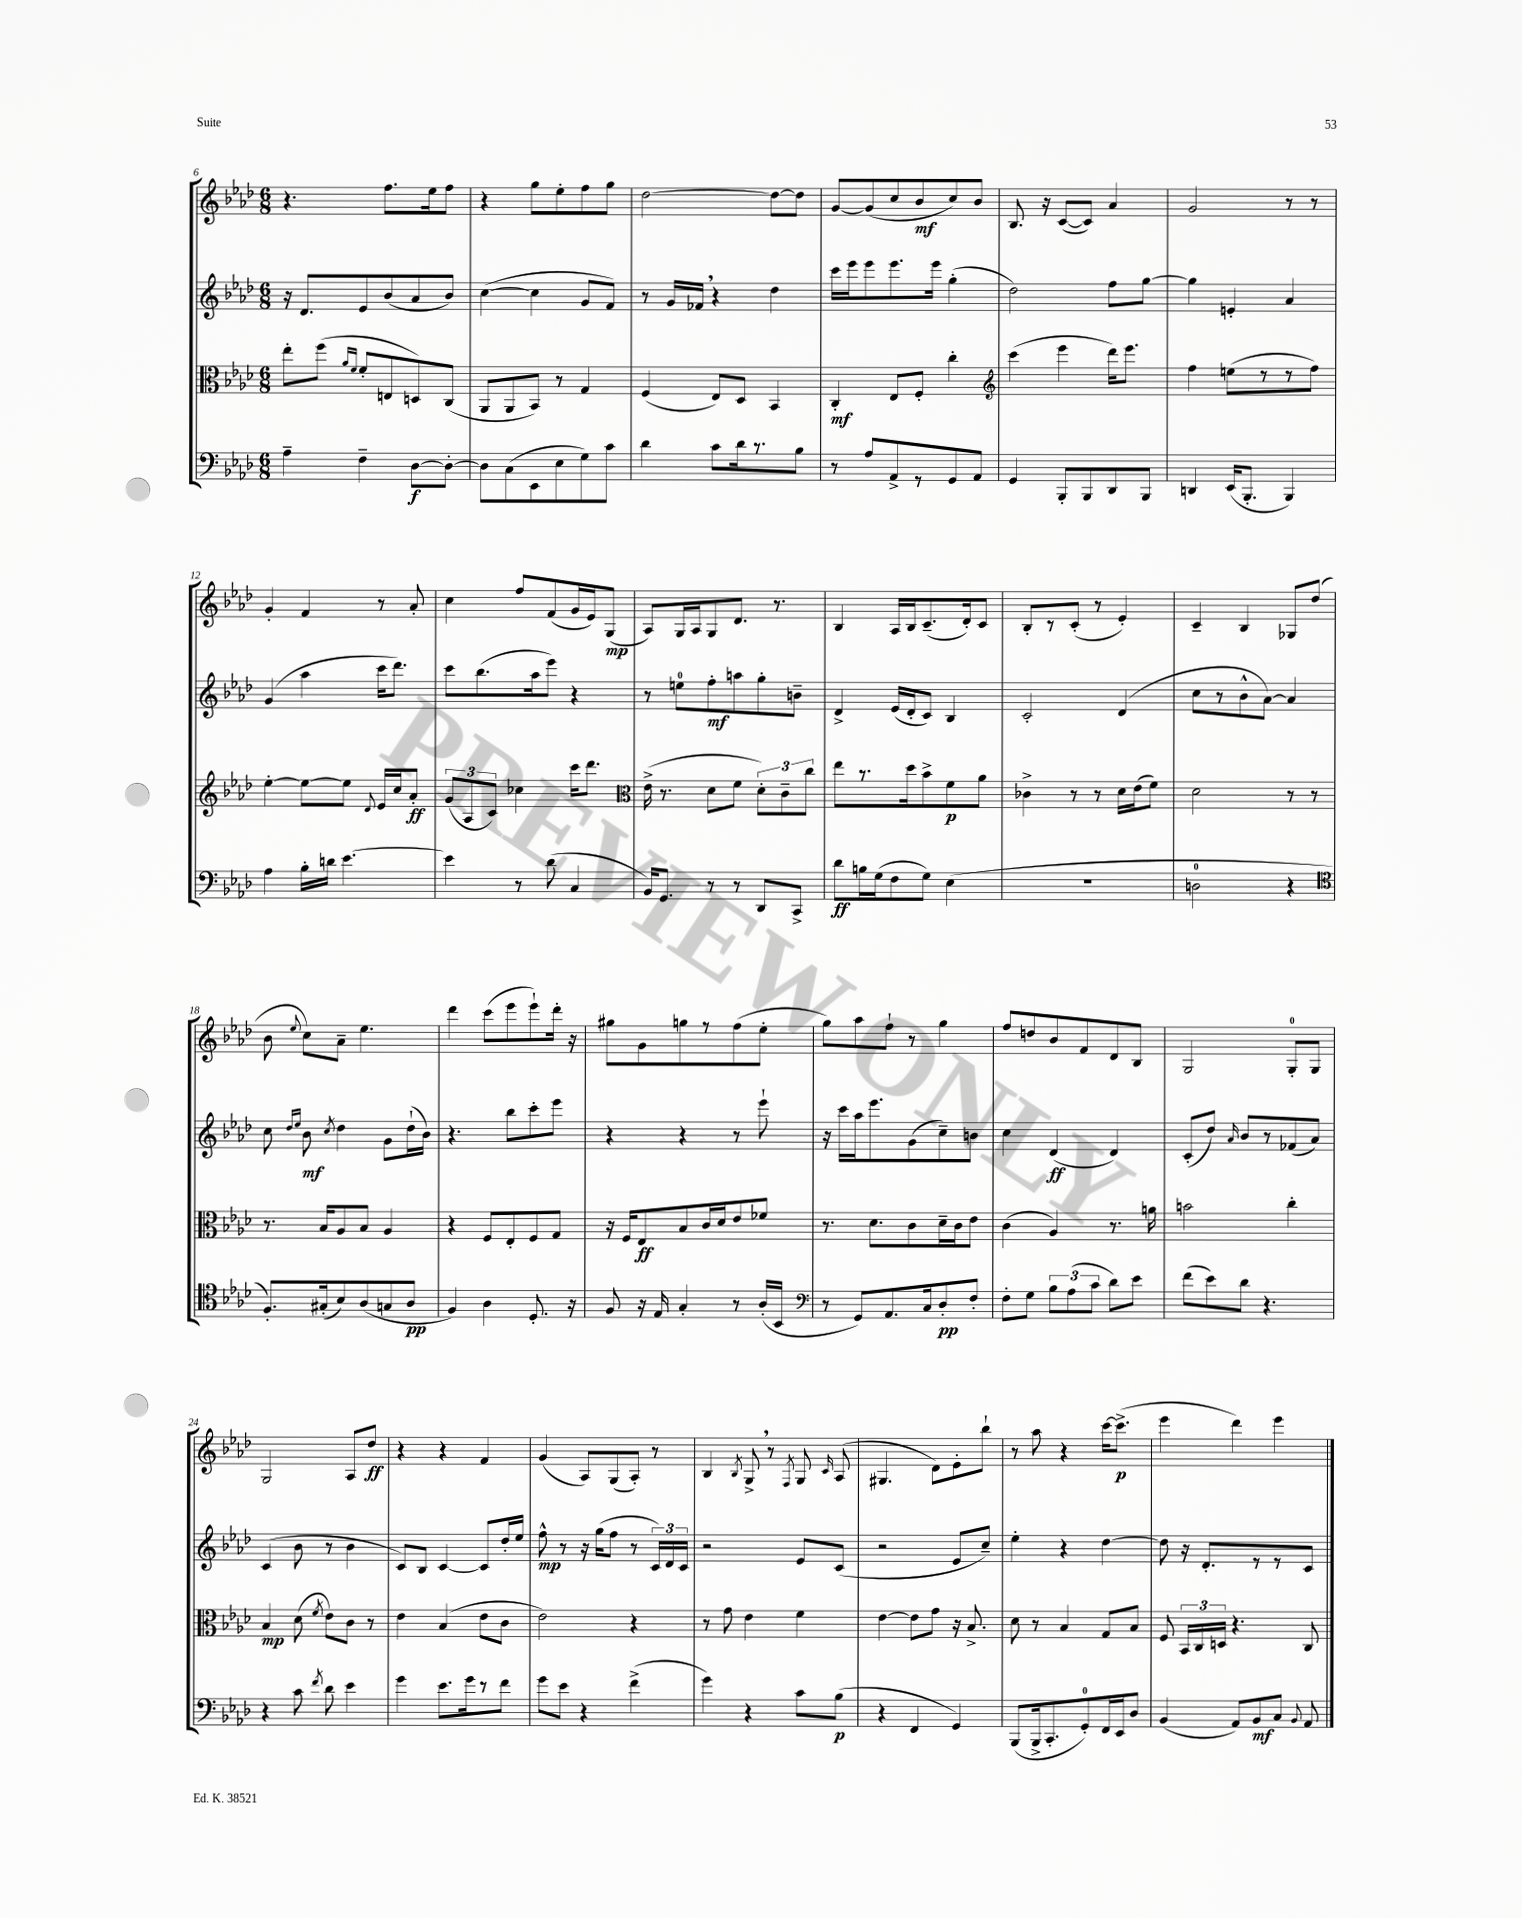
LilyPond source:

<<
\new StaffGroup <<
\new Staff = "s0" {
    \clef treble \key aes \major \numericTimeSignature \time 6/8
    \autoBeamOff r4. f''8.[ ees''16 f''8] |
    r4 g''8[ ees''8-. f''8 g''8] |
    des''2~ des''8[~ des''8] |
    g'8[~ g'8( c''8 bes'8\mf c''8) bes'8] |
    bes8. r16 c'8[~( c'8]) aes'4 |
    g'2 r8 r8 |
    g'4-. f'4 r8 aes'8-. |
    c''4 f''8[ f'8( g'16 ees'16) g8]\mp( |
    aes8[) g16 aes16 g8 des'8.] r8. |
    bes4 aes16[ bes16 c'8.--( des'16-.) c'8] |
    bes8[-. r8 c'8]-.( r8 ees'4-.) |
    c'4-- bes4 ges8[ des''8]( |
    bes'8 \appoggiatura { ees''8 } c''8[) aes'8]-- ees''4. |
    des'''4 c'''8[( ees'''8 ees'''8-!) des'''16]-. r16 |
    gis''8[ g'8 g''8 r8 f''8( ees''8]-. |
    g''8[) aes''8 f''8]-! r8 g''4 |
    f''8[ d''8 bes'8 f'8 des'8 bes8] |
    g2 g8[-0-. g8] |
    g2 aes8[ des''8]\ff |
    r4 r4 f'4 |
    g'4( aes8[) g8( aes8]-.) r8 |
    bes4 \acciaccatura { bes8 } g8-> \breathe r8 \acciaccatura { f8 } g8 \grace { c'16 } aes8( |
    gis4. des'8[) ees'8-. bes''8]-! |
    r8 aes''8 r4 c'''16[~ c'''8.]->\p( |
    ees'''4 des'''4) ees'''4 \bar "|." |
}
\new Staff = "s1" {
    \clef treble \key aes \major \numericTimeSignature \time 6/8
    \autoBeamOff r16 des'8.[ ees'8 bes'8( aes'8 bes'8]) |
    c''4~( c''4 g'8[ f'8]) |
    r8 g'16[ fes'16] \breathe r4 des''4 |
    c'''16[ ees'''16 ees'''8 ees'''8. ees'''16] g''4-.( |
    des''2) f''8[ g''8]~ |
    g''4 e'4-. aes'4 |
    g'4( aes''4 c'''16[ des'''8.]) |
    c'''8[ bes''8.( aes''16 ees'''8]) r4 |
    r8 e''8[-0 f''8-.\mf a''8 g''8-. b'8]-- |
    des'4-> ees'16[( des'16-. c'8]) bes4 |
    c'2-. des'4( |
    c''8[ r8 bes'8-^ aes'8]~) aes'4 |
    c''8 \grace { des''16[ ees''16] } bes'8\mf \acciaccatura { c''8 } des''4 g'8[ des''16-!( bes'16]) |
    r4. bes''8[ c'''8-. ees'''8] |
    r4 r4 r8 ees'''8-! |
    r16 c'''16[ aes''16 ees'''8. g'8( c''8--) b'8] |
    c''4 des'4\ff( des'4) |
    c'8[-.( des''8]) \grace { aes'16 } bes'8[ r8 fes'8( aes'8]) |
    c'4( bes'8 r8 bes'4 |
    c'8[) bes8] c'4~ c'8[ des''16-. ees''16] |
    f''8-^\mp r8 r16 g''16[( f''8] r8 \tuplet 3/2 { c'16[) des'16 c'16] } |
    r2 ees'8[ c'8]( |
    r2 ees'8[ c''8]--) |
    ees''4-. r4 des''4~ |
    des''8 r16 des'8.[-. r8 r8 c'8] \bar "|." |
}
\new Staff = "s2" {
    \clef alto \key aes \major \numericTimeSignature \time 6/8
    \autoBeamOff ees''8[-. f''8]( \grace { aes'16[ f'16] } f'8[-. e8 d8) c8]( |
    aes,8[ aes,8 bes,8]) r8 g4 |
    f4( ees8[) des8] bes,4 |
    c4-.\mf ees8[ f8]-. c''4-. |
    \clef treble c'''4( ees'''4 des'''16[) ees'''8.] |
    f''4 e''8[( r8 r8 f''8]) |
    ees''4~-. ees''8[~ ees''8] \appoggiatura { des'8 } ees'16[ c''16 aes'8]-.\ff |
    \tuplet 3/2 { g'8[( aes8 c'8]) } ces''4 c'''16[ des'''8.] |
    \clef alto ees'16->( r8. des'8[ f'8] \tuplet 3/2 { des'8[-.) c'8-- c''8] } |
    ees''8[ r8. des''16 bes'8-> f'8\p aes'8] |
    ces'4-> r8 r8 des'16[ ees'16( f'8]) |
    des'2 r8 r8 |
    r8. bes16[ aes8 bes8] aes4 |
    r4 f8[ ees8-. f8 g8] |
    r16 f16[ ees8\ff bes8 c'16 des'16 ees'8 fes'8] |
    r8. des'8.[ c'8 des'16-- c'16 ees'8] |
    c'4( aes4) r8. a'16 |
    b'2 c''4-. |
    bes4\mp des'8( \acciaccatura { f'8 } ees'8[) c'8] r8 |
    ees'4 bes4( ees'8[ c'8] |
    ees'2) r4 |
    r8 g'8 ees'4 f'4 |
    ees'4~ ees'8[ g'8] r16 bes8.-> |
    des'8 r8 bes4 g8[ bes8] |
    f8 \tuplet 3/2 { bes,16[ c16 d16] } r4. c8 \bar "|." |
}
\new Staff = "s3" {
    \clef bass \key aes \major \numericTimeSignature \time 6/8
    \autoBeamOff aes4-- f4-- des8[~\f des8]~-. |
    des8[ c8( ees,8 ees8 g8) c'8] |
    des'4 c'8[ des'16 r8. bes8] |
    r8 aes8[ aes,8-> r8 g,8 aes,8] |
    g,4 bes,,8[-. bes,,8 des,8 bes,,8] |
    d,4 ees,16[( bes,,8.]-. bes,,4) |
    aes4 bes16[-. d'16] ees'4.~ |
    ees'4 r8 des'8( c4 |
    bes,16[) g,8.] r8 r8 des,8[ c,8]-> |
    des'8[\ff b16 g16( f8 g8]) ees4( |
    R2. |
    d2-0 r4 |
    \clef tenor f8.[-.) gis16-.( bes8) aes8( g8 aes8]\pp |
    f4) aes4 des8.-. r16 |
    f8 r16 ees16 g4-. r8 aes16[-.( bes,16] |
    \clef bass r8 g,8[) aes,8. c16 des8-.\pp f8]-. |
    f8[-. g8] \tuplet 3/2 { bes8[ aes8( c'8] } des'8[) ees'8] |
    f'8[( ees'8) des'8] r4. |
    r4 c'8 \acciaccatura { f'8 } des'8 ees'4 |
    g'4 ees'8.[ g'16 r8 f'8] |
    g'8[ ees'8] r4 f'4->( |
    g'4) r4 c'8[ bes8]\p( |
    r4 f,4 g,4) |
    bes,,8[( bes,,16-> c,8.-. g,8-0-.) f,16 ees,16 des8] |
    bes,4( aes,8[) bes,8\mf c8] \appoggiatura { bes,8 } aes,8 \bar "|." |
}
>>
>>
\layout { \context { \Score currentBarNumber = #6 } }
